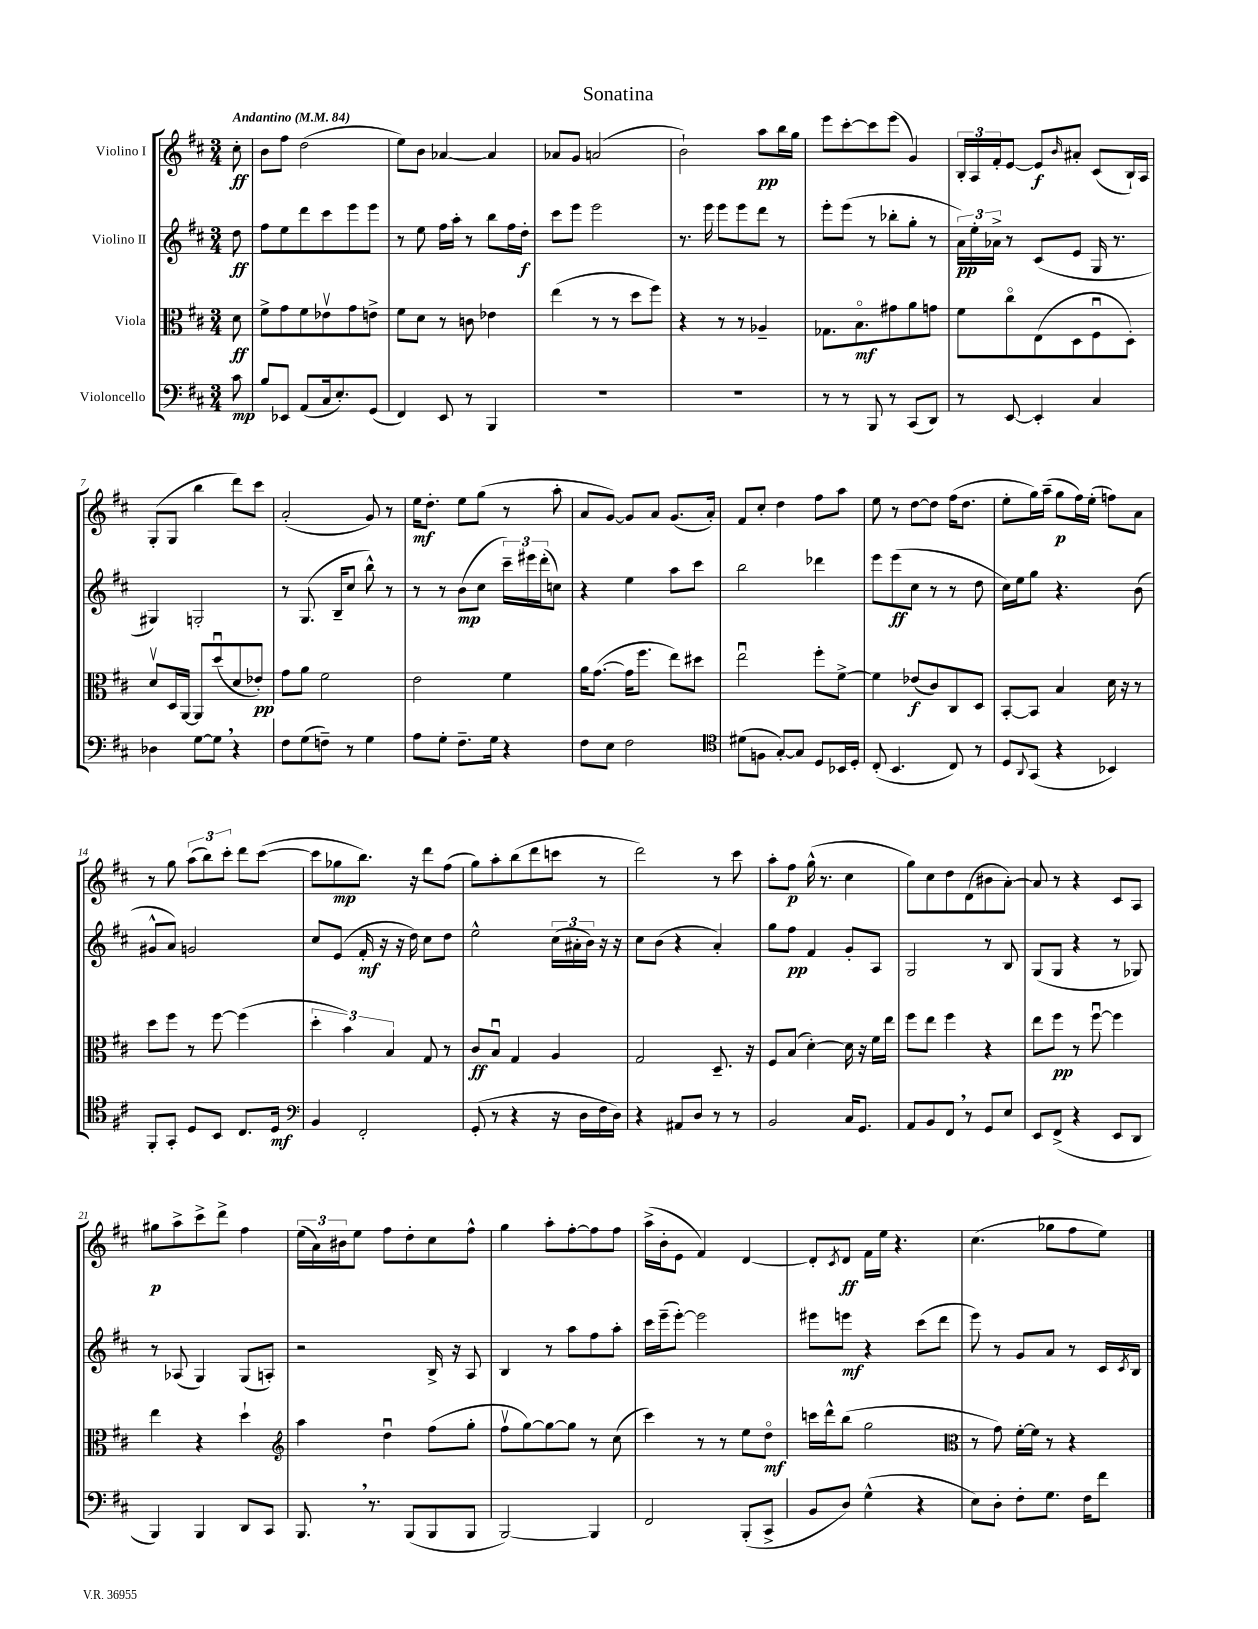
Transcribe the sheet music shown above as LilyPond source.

\header { title = "Sonatina" }
<<
\new StaffGroup <<
\new Staff = "s0" \with { instrumentName = "Violino I" } {
    \clef treble \key d \major \numericTimeSignature \time 3/4 \partial 8 \tempo "Andantino" 4 = 84
    cis''8-.\ff |
    b'8 fis''8 d''2( |
    e''8) b'8 aes'4~ aes'4 |
    aes'8 g'8 a'2( |
    b'2-!) a''8\pp b''16 g''16 |
    e'''8 cis'''8~-. cis'''8 e'''8( g'4) |
    \tuplet 3/2 { b16-. a16 fis'16-. } e'8~ e'8\f \grace { b'16 } ais'8-. cis'8( b16-!) a16 |
    g8-.( g8 b''4 d'''8) cis'''8 |
    a'2-.( g'8) r8 |
    e''16\mf d''8.-. e''8 g''8( r8 a''8-. |
    a'8 g'8~) g'8 a'8 g'8.( a'16-.) |
    fis'8 cis''8-. d''4 fis''8 a''8 |
    e''8 r8 d''8~ d''8 fis''16( d''8. |
    e''8-. g''16) a''16--( g''8\p fis''16) e''16-.( f''8) a'8 |
    r8 g''8 \tuplet 3/2 { a''8( b''8) cis'''8-. } d'''8 cis'''8~( |
    cis'''8 ges''8\mp b''8.) r16 d'''8 fis''8( |
    g''8) a''8-. b''8( d'''8 c'''8 r8 |
    d'''2) r8 cis'''8 |
    a''8-. fis''8\p g''16-^( r8. cis''4 |
    g''8) cis''8 d''8 d'8( bis'8 a'8~-.) |
    a'8 r8 r4 cis'8 a8 |
    gis''8\p a''8-> cis'''8-> d'''8-> fis''4 |
    \tuplet 3/2 { e''16( a'16) bis'16 } e''8 fis''8 d''8-. cis''8 fis''8-^ |
    g''4 a''8-. fis''8~-. fis''8 fis''8 |
    a''16->( b'16-. e'8 fis'4) d'4~ |
    d'8-. \acciaccatura { cis'8 } d'8\ff fis'16 e''16 r4. |
    cis''4.( ges''8 fis''8 e''8) \bar "|." |
}
\new Staff = "s1" \with { instrumentName = "Violino II" } {
    \clef treble \key d \major \numericTimeSignature \time 3/4 \partial 8
    d''8\ff |
    fis''8 e''8 d'''8 cis'''8 e'''8 e'''8 |
    r8 e''8 fis''16 a''16-. r8 b''8 fis''16 d''16-.\f |
    cis'''8 e'''8 e'''2 |
    r8. e'''16 e'''8 e'''8 d'''8 r8 |
    e'''8-. e'''8( r8 bes''8-. g''8-. r8 |
    \tuplet 3/2 { a'16\pp) e''16-. aes'16-> } r8 cis'8( e'8 g16 r8. |
    gis4) g2-. |
    r8 g8.( b16-- cis''8 b''8-^) r8 |
    r8 r8 b'8\mp( cis''8 \tuplet 3/2 { cis'''16--) eis'''16 d'''16-.( } c''8) |
    r4 e''4 a''8 cis'''8 |
    b''2 des'''4 |
    e'''8 e'''8\ff( cis''8 r8 r8 d''8 |
    cis''16) e''16 g''8 r4. b'8( |
    gis'8-^ a'8) g'2 |
    cis''8 e'8( fis'16-.\mf r16 r16 d''16) cis''8 d''8 |
    e''2-^ \tuplet 3/2 { cis''16( ais'16-. b'16) } r16 r16 |
    cis''8 b'8( r4 a'4-.) |
    g''8 fis''8\pp fis'4 g'8-. a8 |
    g2 r8 b8 |
    g8( g8 r4 r8 ges8) |
    r8 aes8( g4) g8( a8-.) |
    r2 b16-> r16 a8 |
    b4 r8 a''8 fis''8 a''8-. |
    cis'''16 e'''16--( e'''8~-.) e'''2 |
    eis'''8 e'''8\mf r4 cis'''8( d'''8 |
    e'''8) r8 g'8 a'8 r8 cis'16 \acciaccatura { cis'8 } b16 \bar "|." |
}
\new Staff = "s2" \with { instrumentName = "Viola" } {
    \clef alto \key d \major \numericTimeSignature \time 3/4 \partial 8
    d'8\ff |
    fis'8-> g'8 fis'8 ees'8\upbow g'8 e'8-> |
    fis'8 d'8 r8 c'8 ees'4 |
    e''4( r8 r8 d''8 fis''8) |
    r4 r8 r8 aes4-- |
    ges8. b8.\flageolet\mf gis'8 a'8 g'8 |
    fis'8 cis''8\flageolet e8( d8 fis8\downbow d8-.) |
    d'8\upbow d16 a,16~ a,8 d''8\downbow( d'8 ees'8-.\pp) |
    g'8 a'8 fis'2 |
    e'2 fis'4 |
    a'16 g'8.~( g'16 fis''8. e''8) dis''8 |
    e''2\downbow fis''8-. fis'8~-> |
    fis'4 ees'8\f( cis'8) cis8 d8 |
    b,8~-. b,8 b4 d'16 r16 r8 |
    d''8 fis''8 r8 fis''8~ fis''4( |
    \tuplet 3/2 { d''4-. b'4) b4 } g8 r8 |
    cis'8\ff b8\downbow g4 a4 |
    g2 d8.-- r16 |
    fis8 b8( d'4~-.) d'16 r16 fis'16 e''16 |
    fis''8 e''8 fis''4 r4 |
    e''8 fis''8\pp r8 fis''8~\downbow fis''4 |
    e''4 r4 d''4-! |
    \clef treble a''4 d''4\downbow fis''8( g''8-. |
    fis''8\upbow g''8~) g''8~ g''8 r8 cis''8( |
    cis'''4) r8 r8 e''8 d''8\flageolet\mf |
    c'''16 d'''16-^ b''8( g''2 |
    \clef alto r8 g'8) fis'16~-. fis'16 r8 r4 \bar "|." |
}
\new Staff = "s3" \with { instrumentName = "Violoncello" } {
    \clef bass \key d \major \numericTimeSignature \time 3/4 \partial 8
    cis'8\mp |
    b8 ees,8 a,8( cis16 e8.-.) g,8( |
    fis,4) e,8 r8 b,,4 |
    R2. |
    R2. |
    r8 r8 b,,8 r8 cis,8( d,8) |
    r8 e,8~ e,4-. cis4 |
    des4 g8~ g8 \breathe r4 |
    fis8 g8( f8--) r8 g4 |
    a8 g8-. fis8.-- g16 r4 |
    fis8 e8 fis2 |
    \clef tenor dis'8( f8 g8~-.) g8 d8 bes,16 d16-. |
    cis8-.( b,4. cis8) r8 |
    d8 \appoggiatura { a,8 } g,8( r4 bes,4) |
    fis,8-. g,8-. d8 b,8 cis8. d16\mf |
    \clef bass b,4 fis,2-. |
    g,8-.( r8 r4 r16 d16 fis16 d16) |
    r4 ais,8 d8 r8 r8 |
    b,2 cis16 g,8. |
    a,8 b,8 fis,8 \breathe r8 g,8 e8 |
    e,8 fis,8->( r4 e,8 d,8 |
    b,,4) b,,4 d,8 cis,8 |
    b,,8. \breathe r8. b,,8( b,,8 b,,8 |
    b,,2~) b,,4 |
    fis,2 b,,8-.( cis,8-> |
    b,8 d8) g4-^( r4 |
    e8) d8-. fis8-. g8. fis16 fis'8 \bar "|." |
}
>>
>>
